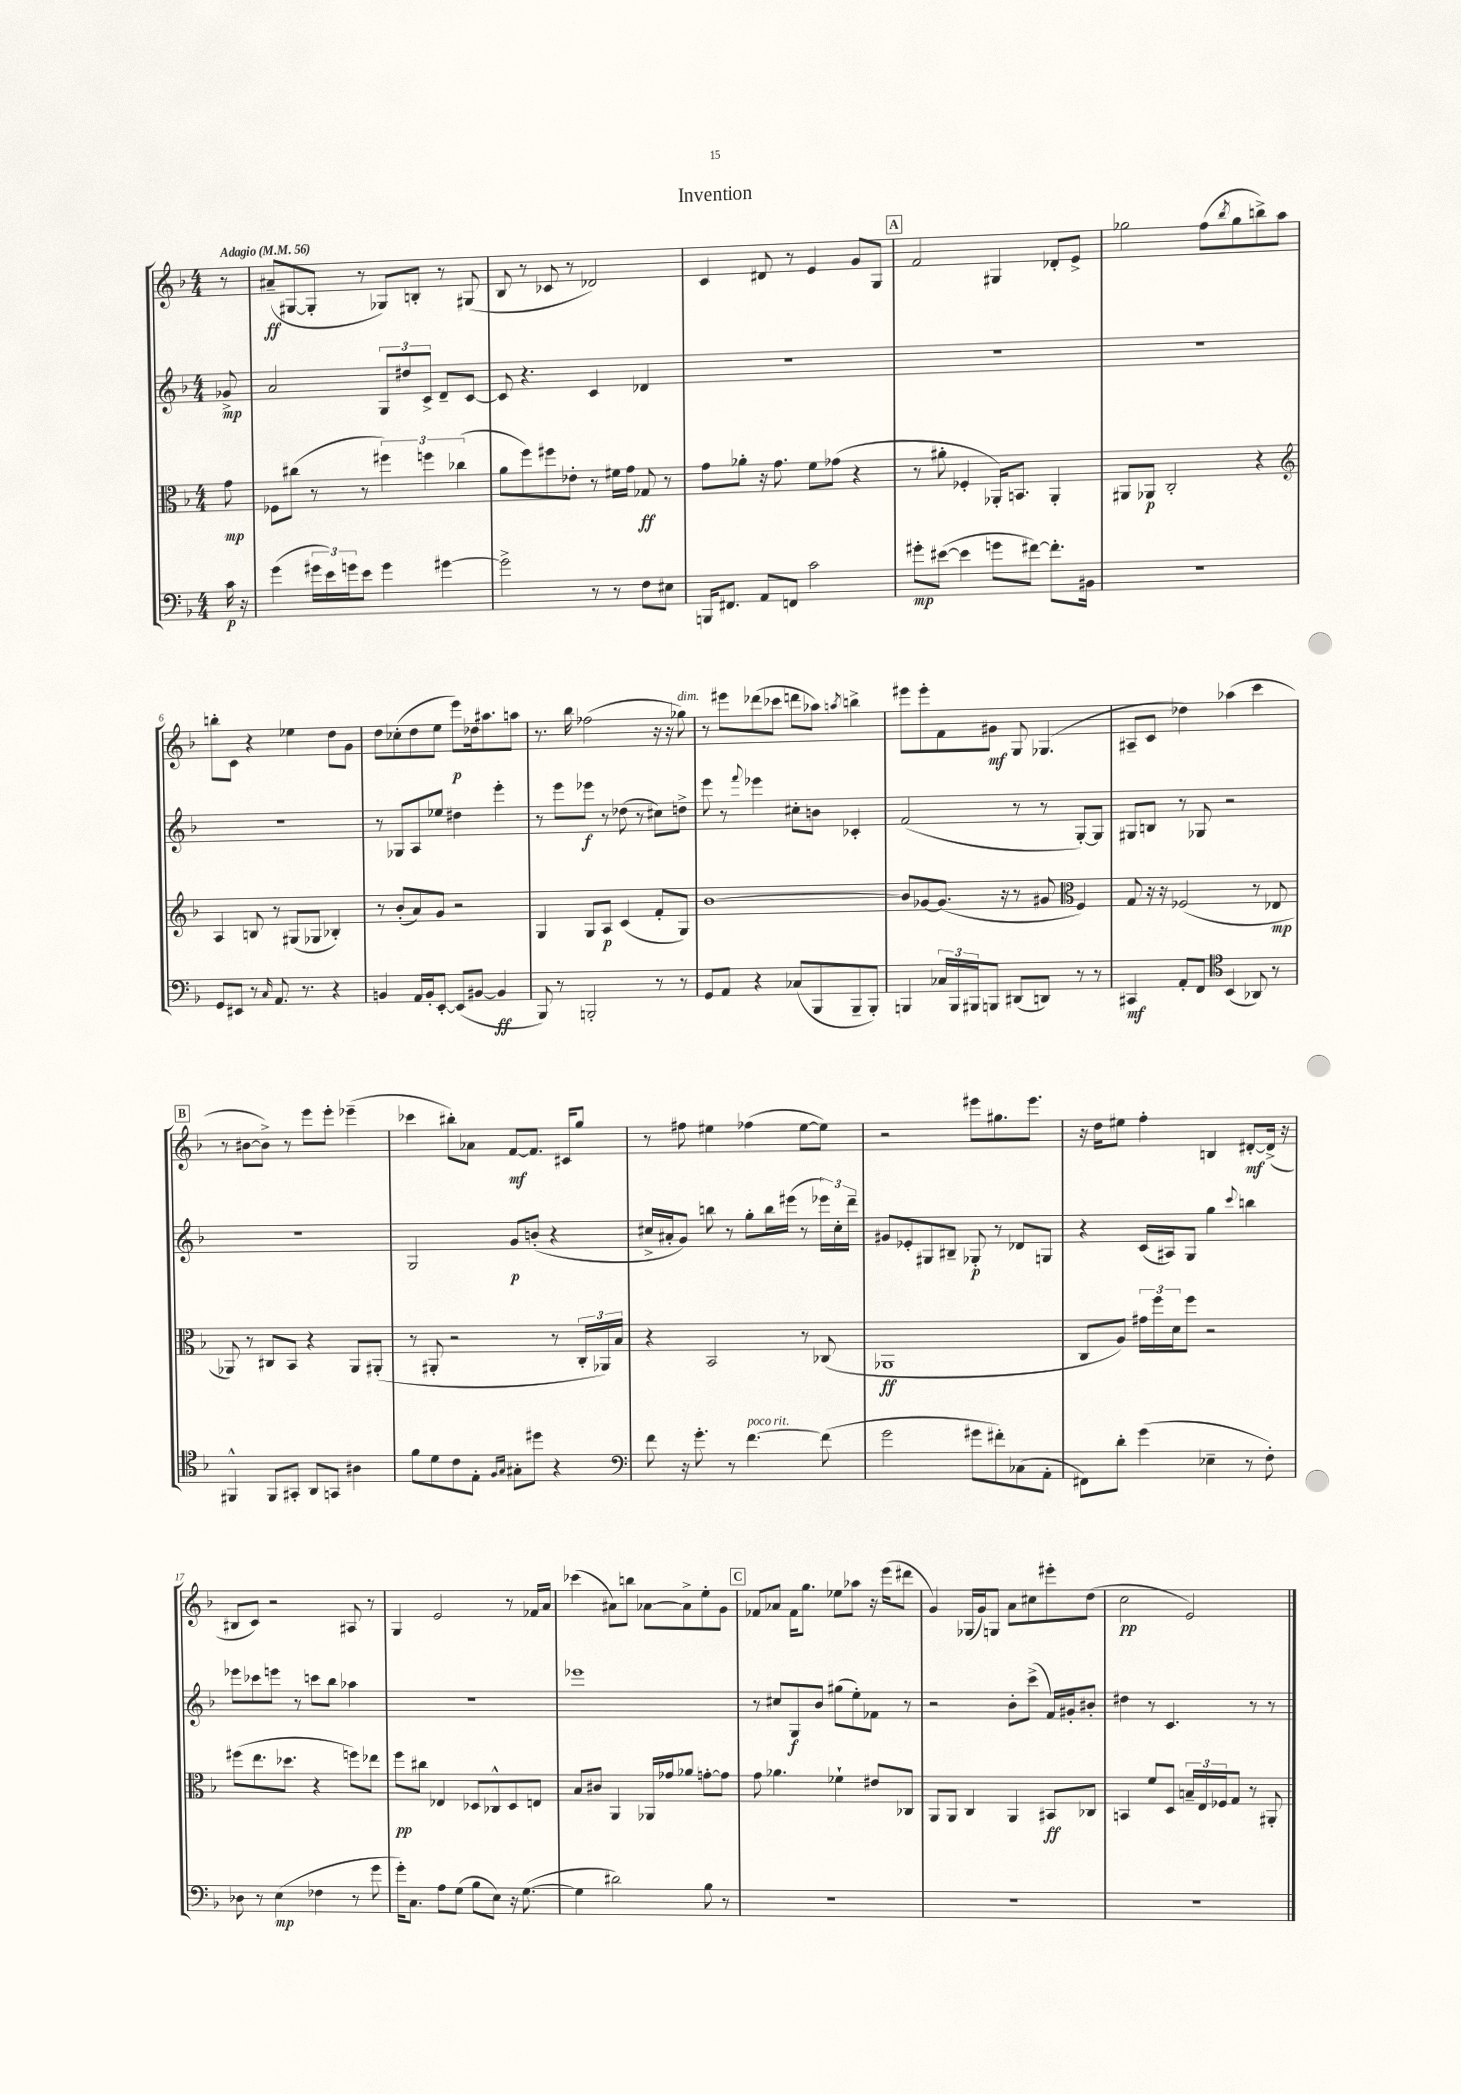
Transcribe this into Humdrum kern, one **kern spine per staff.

**kern	**kern	**kern	**kern
*staff4	*staff3	*staff2	*staff1
*clefF4	*clefC3	*clefG2	*clefG2
*k[b-]	*k[b-]	*k[b-]	*k[b-]
*M4/4	*M4/4	*M4/4	*M4/4
*MM56	*MM56	*MM56	*MM56
16c\	8g\	8g-^/	8r
16r	.	.	.
=	=	=	=
(4g\	8F-\L	2a/	(8a#~/L
.	(8cc#\J	.	[8G#/
24g#\LL	8r	.	8G#'/]J
24e\)	.	.	.
24g\J	.	.	.
8e\J	8r	.	8r
4g\	6ff#\)	12G/L	8G-/L)
.	.	12dd#/	.
.	.	.	8B'/J
.	6ff\	12c^/J	.
[4g#\	.	8d~/L	8r
.	(6cc-\	.	.
.	.	[8c/J	(8G#/
=	=	=	=
2g#^\]	8a\L	8c/]	8B-/
.	8ff\)	4.r	8r
.	8ff#\	.	8c-/
.	8e-'\J	.	8r
8r	8r	4c/	2d-/)
8r	16f#\LL	.	.
.	16g\JJ	.	.
8F\L	8G-/	4d-/	.
8E#\J	8r	.	.
=	=	=	=
16BBB/LK	8g\L	1r	4c/
8.FF#/J	.	.	.
.	8a-'\J	.	.
8AA/L	16r	.	8d#/
.	8.g\	.	.
8FF/J	.	.	8r
2c\	8f\L	.	4e/
.	(8g-\J	.	.
.	4r	.	8g/L
.	.	.	8G/J
=	=	=	=
8g#'\L	8r	1r	2f/
([8e#\J	8a#'\	.	.
4e#\]	4F-'/	.	.
8g\L	16AA-'/LK)	.	4G#/
.	8.BB/J	.	.
[8f#\J)	.	.	.
8.f#'\]L	4AA-'/	.	8d-'/L
.	.	.	8e^/J
16BB#\Jk	.	.	.
=	=	=	=
1r	8AA#/L	1r	2gg-\
.	8AA-/J	.	.
.	2C'/	.	.
.	.	.	(8ff\L
.	.	.	8qbb-/
.	.	.	8gg-\
.	4r	.	8bb^\)
.	.	.	8aa\J
=	=	=	=
*	*clefG2	*	*
8GG/L	4A/	1r	8bb'\L
8EE#/J	.	.	8c\J
8r	8B/	.	4r
16qqC/	.	.	.
8.AA/	8r	.	.
.	(8G#/L	.	4ee-\
8.r	.	.	.
.	8G-/J	.	.
4r	4B-'/)	.	8dd\L
.	.	.	8g\J
=	=	=	=
4BB/	8r	8r	8dd\L
.	(8b-'/L	8G-/L	(8cc-'\
16AA/LL	8a/)	8A/	8dd\
16BB'/J	.	.	.
[8EE'/J	8g/J	8ee-/J	8ee\J
(8EE/]L	2r	4dd#\	8eee\L)
[8BB#/J	.	.	16dd-\k
.	.	.	8.aa#\
4BB#/]	.	4eee'\	.
.	.	.	8aa\J
=	=	=	=
8BBB-/)	4G/	8r	8.r
8r	.	8eee\L	.
.	.	.	16bb-\
2BBB'/	8G/L	8eee-\J	(2ff-\
.	8A/J	8r	.
.	(4c/	(8dd-\	.
.	.	8r	.
8r	8f'/L	8cc#\L)	16r
.	.	.	16r
8r	8G/J)	8dd^\J	8gg-\)
=	=	=	=
8GG/L	[1b-	8eee\	8r
8AA/J	.	8r	8eee#\L
.	.	8qqfff/	.
4r	.	4eee-\	(8ddd-\
.	.	.	8ccc-\J
(8C-/L	.	8cc#'\L	8ddd\L
8BBB-/	.	8b\J	8aa-\J)
.	.	.	8qaa/
8BBB-~/	.	4c-'/	4bb^\
8BBB-'/J)	.	.	.
=	=	=	=
4BBB/	8b-/]L	(2f/	8eee#\L
.	[8g-/	.	8eee#'\
24C-/LL	(8.g-/]J	.	8f\
24BBB/	.	.	.
24BBB#/J	.	.	.
8BBB/J	.	.	8g#\J
.	16r	.	.
(8DD#/L	8r	8r	8G/
8DD/J)	8g#/	8r	(4.G-/
*	*clefC3	*	*
8r	4F/)	[8G'/L)	.
8r	.	8G/]J	.
=	=	=	=
4CC#/	8G/	8G#/L	8A#~/L
.	16r	8B/J	8c/J
.	16r	.	.
8AA'/L	(2F-/	8r	4dd-\)
8FF/J	.	8G-/	.
*clefC4	*	*	*
(4BB-/	.	2r	(4aa-\
8AA-/)	8r	.	4ccc\
8r	8E-/	.	.
=	=	=	=
4FF#^^/	8AA-/)	1r	8r
.	8r	.	[8b#\L
8FF#/L	8C#/L	.	8b#^\]J)
8GG#'/J	8BB-/J	.	8r
8AA/L	4r	.	8eee\L
8GG/J	.	.	8eee'\J
4A#\	8AA-/L	.	(4eee-~\
.	(8AA#'/J	.	.
=	=	=	=
8f\L	8r	2G/	4ccc-\
8d\	8AA#'/	.	.
8c\	2r	.	8bb#'\L)
8E'\J	.	.	8a-\J
16qqF/LL	.	.	.
16qqG/JJ	.	.	.
8G#'\L	.	8g/L	[8f/L
8dd#\J	.	(8b'/J	8.f/]J
4r	8r	4r	.
.	.	.	16c#/LK
.	24C'/LL	.	8gg/J
.	24AA-/)	.	.
.	24B-/JJ	.	.
=	=	=	=
*clefF4	*	*	*
8f\	4r	16cc#^/LL	8r
.	.	16a#'/J	.
16r	.	8g/J)	8ff#\
8.g'\	.	.	.
.	2BB-/	8bb\	4ee#\
8r	.	8r	.
[4.f\	.	8gg'\L	(4ff-\
.	.	16bb\L	.
.	.	(16eee#\JJ	.
.	8r	8r	[8ee#\L
(8f\]	(8C-/	24eee-\LL)	8ee#\]J)
.	.	24cc#'\	.
.	.	24ddd~\JJ	.
=	=	=	=
2g\	1AA-	8g#/L	2r
.	.	8e-'/	.
.	.	8G#/	.
.	.	8B#~/J	.
8g#\L	.	8G-'/	8eee#\L
8f#'\)	.	8r	8.gg#\
(8C-\	.	8d-/L	.
.	.	.	8.eee#\J
8AA'\J	.	8G/J	.
=	=	=	=
8FF#\L)	8C/L	4r	16r
.	.	.	16dd\LK
8d'\J	8A/J)	.	8ee#\J
(4g\	24g#\LL	(16c/LL	4ff'\
.	24ff\	.	.
.	.	16A#/J)	.
.	24d\J	.	.
.	8ff\J	8G/J	.
4E-~\	2r	4gg\	4B/
.	.	8qqccc/	.
8r	.	4bb\	[8d#'/L
8F'\)	.	.	(16d#^/]Jk
.	.	.	16r
=	=	=	=
8D-\	(8ff#\L	8eee-\L	8B#/L
8r	8.ee\	8ccc-\	8c/J)
(4E\	.	8eee\J	2r
.	8.dd-\J	.	.
.	.	8r	.
4F-\	4r	8ccc\L	.
.	.	8bb-\J	.
8r	8ff\L)	4aa-\	8A#/
8g\	8ee-\J	.	8r
=	=	=	=
16g'\LK)	8ff\L	1r	4G/
8.C\J	.	.	.
.	8cc#\J	.	.
8A\L	4E-/	.	2e/
(8G\J	.	.	.
8B-\L	8D-/L	.	.
8E\J)	8C-^^/	.	.
16r	8D-/	.	8r
([8.G\	.	.	.
.	8E/J	.	16f-/LL
.	.	.	16a/JJ
=	=	=	=
4G\]	8B-/L	1eee-	(4ccc-\
.	8c#/J	.	.
2d#\)	4AA/	.	8a#\L)
.	.	.	8bb\J
.	16AA-/LL	.	[8a-\L
.	16g-/J	.	.
.	8a-/J	.	8a-^\]
8B-\	[8g'\L	.	8ee'\
8r	8g\]J	.	8g\J
=	=	=	=
1r	8g\	8r	8f-/L
.	4.a-\	8cc#/L	8a-/J
.	.	8G/	16f-\LK
.	.	.	8.gg\J
.	.	8b-/J	.
.	4f-`\	(8gg#\L	8ee-\L
.	.	8ee'\)	8aa-\J
.	8e#/L	8f-\J	16r
.	.	.	(16eee\LK
.	8C-/J	8r	8ddd#\J
=	=	=	=
1r	8AA/L	2r	4g/)
.	8AA/J	.	.
.	4C/	.	(16G-/LL
.	.	.	16g/J)
.	.	.	8G/J
.	4AA/	8b-'\L	8a\L
.	.	(8ccc^\J	8cc#\
.	8BB#/L	16f/LL)	8eee#'\
.	.	16g#'/J	.
.	8C-/J	8b#'/J	(8dd\J
=	=	=	=
1r	4BB/	4dd#\	2cc\
.	8f/L	8r	.
.	8D/J	4.c/	.
.	24B~/LL	.	2e/)
.	24E/	.	.
.	24F-/J	.	.
.	8G/J	.	.
.	8r	8r	.
.	8AA#'/	8r	.
==	==	==	==
*-	*-	*-	*-
